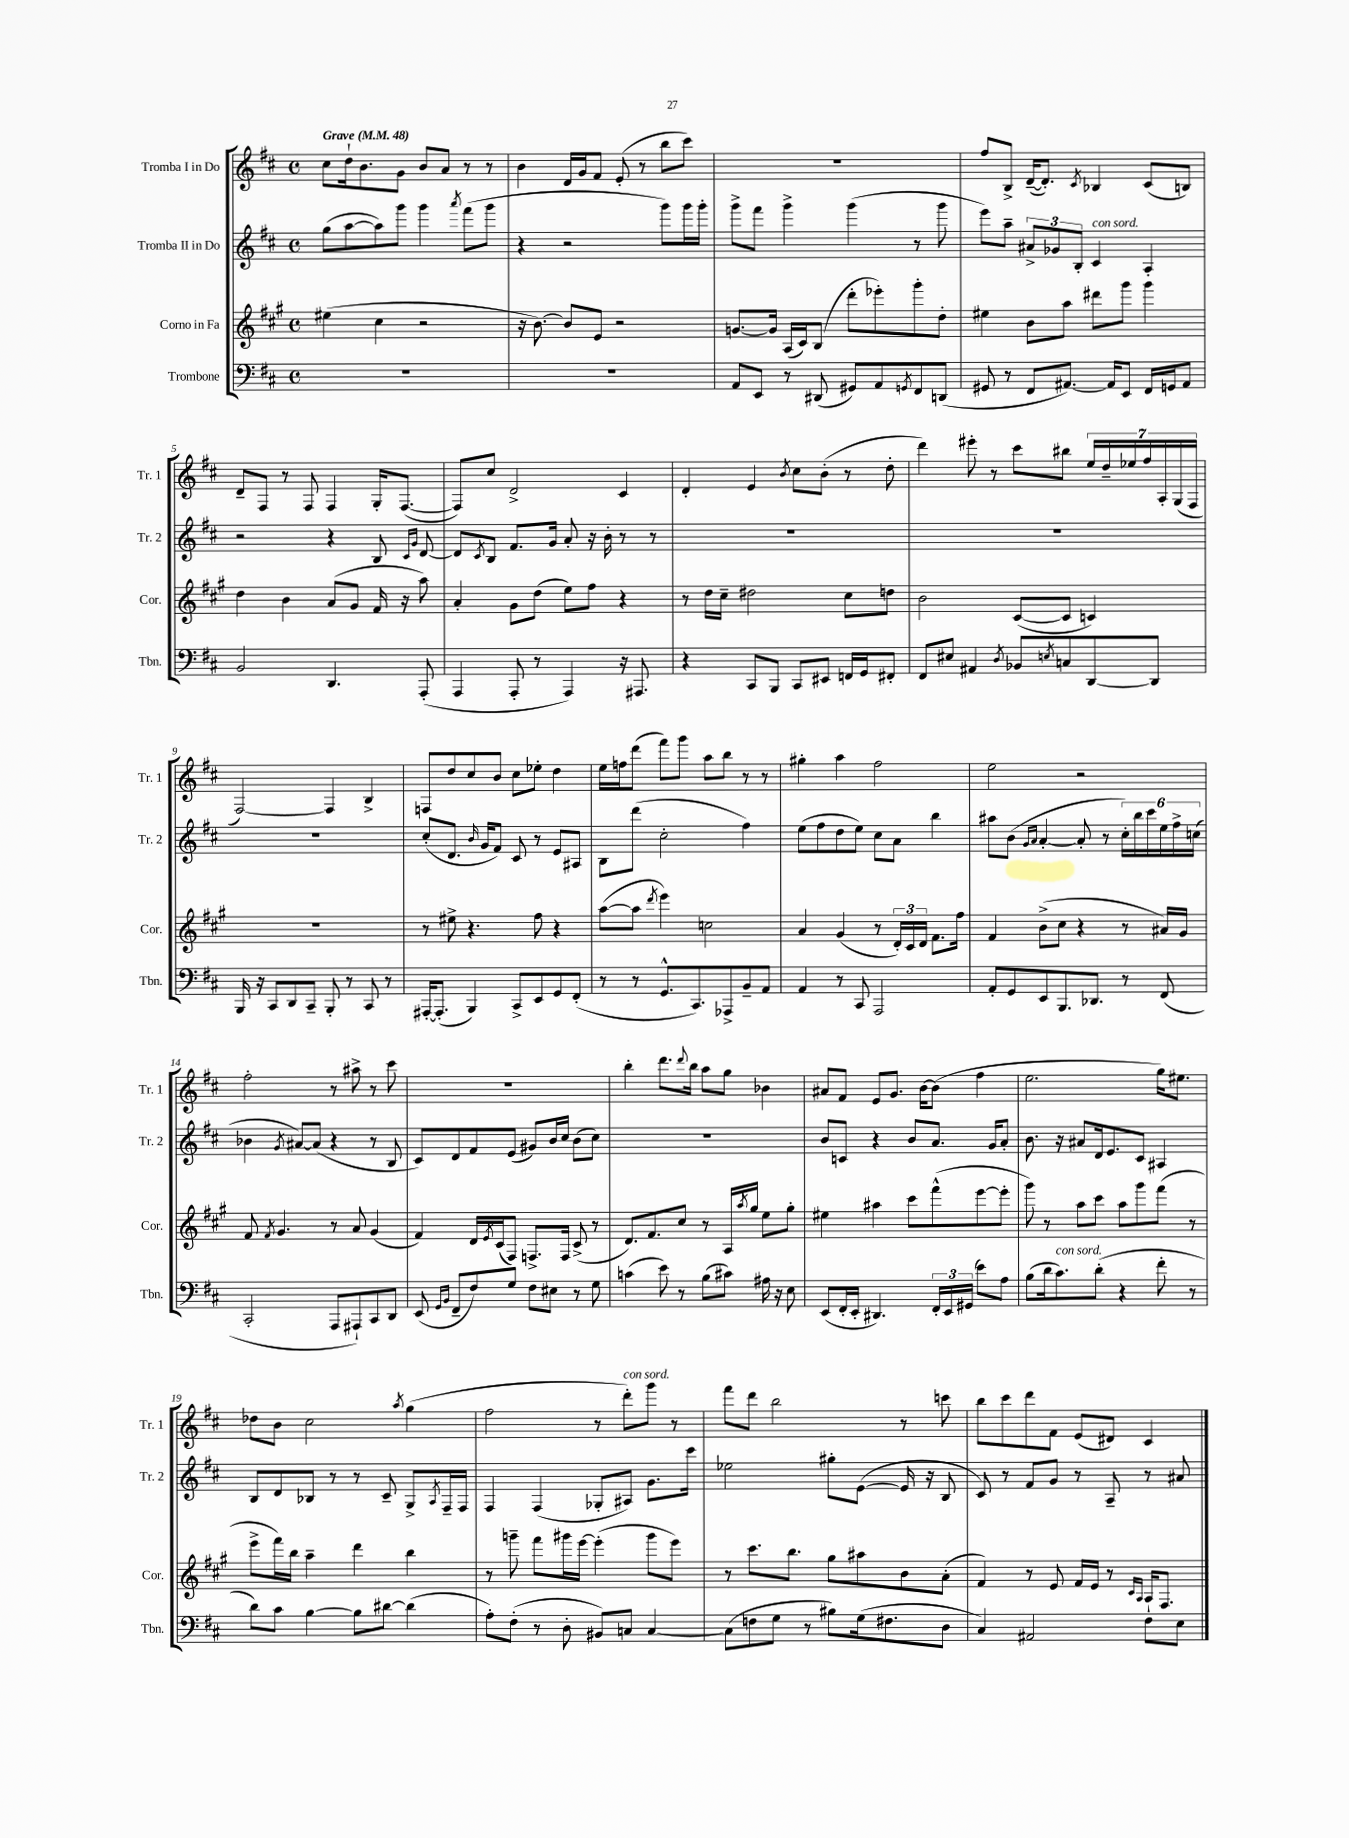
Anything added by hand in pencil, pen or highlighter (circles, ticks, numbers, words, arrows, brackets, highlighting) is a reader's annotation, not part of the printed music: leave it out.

**kern	**kern	**kern	**kern
*staff4	*staff3	*staff2	*staff1
*clefF4	*clefG2	*clefG2	*clefG2
*k[f#c#]	*k[f#c#g#]	*k[f#c#]	*k[f#c#]
*M4/4	*M4/4	*M4/4	*M4/4
*met(c)	*met(c)	*met(c)	*met(c)
*MM48	*MM48	*MM48	*MM48
1r	(4ee#	(8gg	8cc#
.	.	[8aa	16dd`
.	.	.	8.b
.	4cc#	8aa])	.
.	.	8ggg	8g
.	2r	4ggg	8b
.	.	.	8a
.	.	8qaaa	.
.	.	(8fff#	8r
.	.	8ggg	8r
=	=	=	=
1r	16r	4r	4b
.	[8.b)	.	.
.	8b]	2r	16d
.	.	.	16g
.	8e	.	8f#
.	2r	.	(8e'
.	.	.	8r
.	.	8ggg)	8bb
.	.	16ggg	8ccc#)
.	.	16ggg'	.
=	=	=	=
8AA	[8.g	8ggg^	1r
8EE	.	8fff#	.
.	16g]	.	.
8r	(16A	4ggg^	.
.	16c#)	.	.
(8DD#	(8B	.	.
8GG#)	8ddd'	(4ggg	.
8AA	8eee-')	.	.
8qGG	.	.	.
8FF#	8ggg#'	8r	.
(8DD	8dd'	8ggg	.
=	=	=	=
8GG#	4ee#	8eee)	8ff#
8r	.	8aa~	8B^
8FF#	8b	12a#^	([16d~
.	.	.	8.d'])
.	.	12g-	.
[8.AA#)	8aa	.	.
.	.	12B'	.
.	.	.	8qc#
.	8ddd#	4c#	4B-
16AA#]	.	.	.
8EE	8ggg#	.	.
16FF#	4ggg#	4A'	(8c#
16GG	.	.	.
8AA#	.	.	8B)
=	=	=	=
2BB	4dd	2r	8d~
.	.	.	8F#
.	4b	.	8r
.	.	.	8F#
4.DD	(8a	4r	4F#
.	8g#	.	.
.	16f#	8B	16G'
.	16r	.	([8.F#
.	.	16qqc#	.
.	.	16qqg	.
(8AAA'	8aa)	[8d	.
=	=	=	=
4AAA	4a'	8d]	8F#])
.	.	8qc#	.
.	.	8B	8cc#
8AAA'	8g#	8.f#	2d^
8r	(8dd	.	.
.	.	16g	.
4AAA)	8ee)	8a'	.
.	8ff#	16r	.
.	.	16b'	.
16r	4r	8r	4c#
8.AAA#	.	.	.
.	.	8r	.
=	=	=	=
4r	8r	1r	4d'
.	16dd	.	.
.	16cc#~	.	.
8CC#	2dd#	.	4e
8BBB	.	.	.
.	.	.	8qb
8CC#	.	.	8cc#
8EE#	.	.	(8b'
16FF	8cc#	.	8r
16GG	.	.	.
8FF#'	8dd	.	8dd'
=	=	=	=
8FF#	2b	1r	4ddd)
8E#	.	.	.
4AA#	.	.	8eee#'
.	.	.	8r
8qD	.	.	.
8BB-	([8c#	.	8ccc#
8qE	.	.	.
8C	8c#]	.	8bb#
[8DD	4c)	.	28ee
.	.	.	28dd~
.	.	.	28ee-
.	.	.	28ff#
8DD]	.	.	.
.	.	.	28A'
.	.	.	(28G
.	.	.	28F#
=	=	=	=
16BBB	1r	1r	[2F#)
16r	.	.	.
8CC#	.	.	.
8DD	.	.	.
8CC#~	.	.	.
8BBB'	.	.	4F#]
8r	.	.	.
8CC#	.	.	4B^
8r	.	.	.
=	=	=	=
[16AAA#'	8r	(8cc#'	8F
(8.AAA#']	.	.	.
.	8ee#^	8.d	8dd
4BBB)	4.r	.	8cc#
.	.	16qqb	.
.	.	16g	.
.	.	8f#)	8b
8CC#^	.	8c#	8cc#
8EE	8ff#	8r	8ee-'
8GG	4r	8e	4dd
(8FF#'	.	8A#	.
=	=	=	=
8r	([8aa	8B	16ee
.	.	.	16ff
8r	8aa]	(8ddd	(8ddd
.	8qddd	.	.
8.GG^^	4eee)	2cc#'	8fff#)
.	.	.	8ggg
8.CC#)	.	.	.
.	2cc	.	8aa
8AAA-^	.	.	8bb
8BB~	.	4ff#)	8r
8AA	.	.	8r
=	=	=	=
4AA	4a	(8ee	4gg#'
.	.	8ff#	.
8r	(4g#	8dd	4aa
8CC#	.	8ee)	.
2AAA	8r	8cc#	2ff#
.	24d')	8a	.
.	24c#	.	.
.	24d	.	.
.	8.f#	4bb	.
.	16ff#	.	.
=	=	=	=
8AA'	4f#	8aa#	2ee
8GG	.	(8b	.
.	.	16qqg	.
.	.	16qqa	.
8EE	(8b^	[4a'	.
8.BBB	8cc#	.	.
.	4r	8a']	2r
8.DD-	.	.	.
.	.	8r	.
8r	8r	24cc#')	.
.	.	24bb	.
.	.	24ccc#	.
(8FF#	16a#)	24ee	.
.	.	24ff#^	.
.	16g#	.	.
.	.	(24cc	.
=	=	=	=
2CC#'	8f#	4b-	2ff#'
.	8qf#	.	.
.	4.g#	.	.
.	.	8qg	.
.	.	[8a#)	.
.	.	(8a#]	.
8AAA	8r	4r	8r
8AAA#`)	8a	.	8aa#^
8CC#	(4g#	8r	8r
8DD	.	8B	8ccc#
=	=	=	=
(8EE	4f#)	8c#)	1r
16qqGG	.	.	.
16qqBB	.	.	.
8FF#~	.	8d	.
8F#)	16d	8f#	.
.	8qe	.	.
.	(16c#	.	.
8G	8F#)	(8e	.
8F#	8.F^	8g#)	.
8E#	.	16b	.
.	16F	16cc#	.
8r	(8c#^	(8b	.
8G	8r	8cc#)	.
=	=	=	=
(4c	8.d)	1r	4bb'
.	8.f#	.	.
8e)	.	.	8.ddd
8r	8cc#	.	.
.	.	.	8qqddd
.	.	.	16bb
(8B	8r	.	8aa
8c#)	16A	.	8gg
.	8qaa	.	.
.	16gg#	.	.
16A#	8ee	.	4b-
16r	.	.	.
8E	8gg#'	.	.
=	=	=	=
(8EE	4ee#	8b	8a#
16FF#'	.	8c	8f#
16EE'	.	.	.
4.DD#)	4aa#	4r	8e
.	.	.	8.g
.	8ccc#	8b	.
.	.	.	[16b
24FF#'	(8fff#^^	8.a	(8b]
24EE	.	.	.
(24GG#	.	.	.
8e)	[8eee	.	4ff#
.	.	16g	.
8A	8eee']	8a'	.
=	=	=	=
(8B	8ggg#)	8.b	2.ee
16d	8r	.	.
8.c#)	.	16r	.
.	8aa	8a#	.
(8d'	8ccc#	16d	.
.	.	8.e	.
4r	8aa	.	.
.	8ggg#	8c#	.
8f#'	(8fff#	4A#	16gg)
.	.	.	8.ee#
8r	8r	.	.
=	=	=	=
8d)	8eee^	8B	8dd-
8c#	16fff#)	8d	8b
.	16bb	.	.
[4B	4aa~	8B-	2cc#
.	.	8r	.
8B]	4ddd	8r	.
[8d#	.	8c#~	.
.	.	.	8qaa
(4d#]	4bb	8G^	(4gg
.	.	8qA	.
.	.	16F#~	.
.	.	16F#	.
=	=	=	=
8A')	8r	4F#	2ff#
(8F#'	8ggg~	.	.
8r	8fff#	(4F#	.
8D'	16ggg#	.	.
.	[16eee	.	.
8BB#)	(4eee']	8G-'	8r
8C	.	8A#)	8ddd')
[4C	8ggg#	8.g	8ggg
.	8eee)	.	8r
.	.	16ccc#	.
=	=	=	=
(8C]	8r	2ee-	8fff#
8F	8.ccc#	.	8ddd
8G	.	.	2bb
.	8.bb	.	.
8r	.	.	.
8B#)	8gg#	8gg#'	.
(16G	8aa#	([8e	.
8.F#	.	.	.
.	8b	16e]	8r
.	.	16r	.
8D	(8a'	8B	8ccc
=	=	=	=
4C#)	4f#)	8c#)	8bb
.	.	8r	8ccc#
2AA#	8r	8f#	8ddd
.	8e	8g	8f#
.	16f#	8r	(8e
.	16e	.	.
.	8r	8A~	8d#)
.	16qqc#	.	.
.	16qqA	.	.
8F#	16A`	8r	4c#
.	8.F#	.	.
8E	.	8a#	.
==	==	==	==
*-	*-	*-	*-
